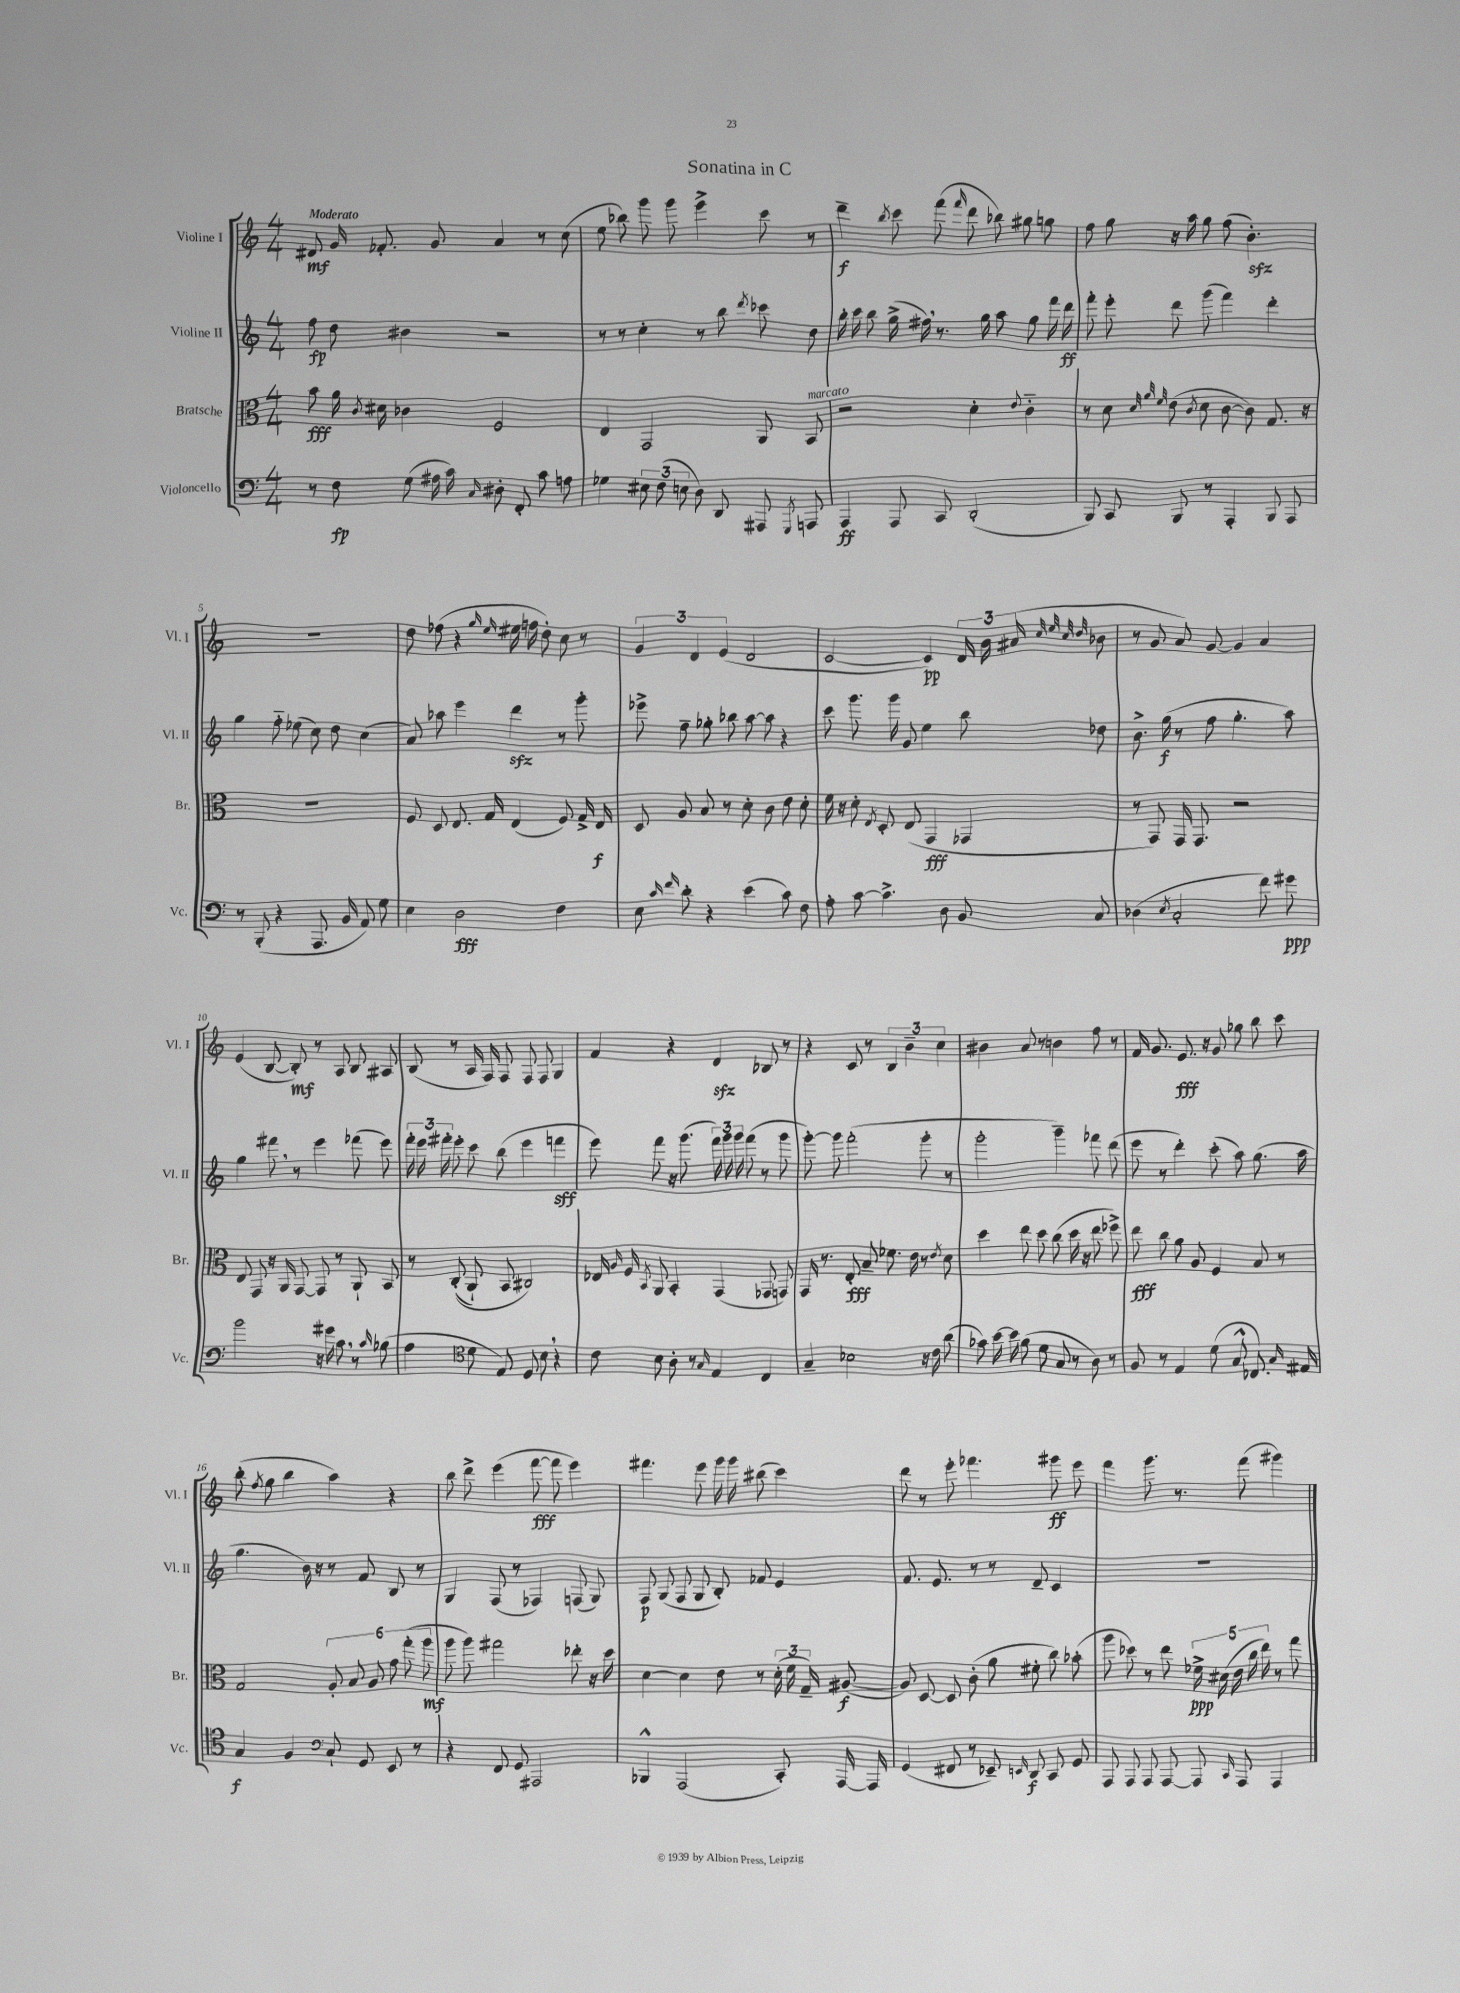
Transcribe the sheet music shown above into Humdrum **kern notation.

**kern	**kern	**kern	**kern
*staff4	*staff3	*staff2	*staff1
*clefF4	*clefC3	*clefG2	*clefG2
*k[]	*k[]	*k[]	*k[]
*M4/4	*M4/4	*M4/4	*M4/4
8r	8b	8ff	8d#
8F	16a	8dd	16g
.	8qc	.	.
.	16d#	.	8.f-'
(8G	4c-	4b#	.
16A#	.	.	8g
16c)	.	.	.
16qqC	.	.	.
8D#'	2F	2r	4a
8FF'	.	.	.
8c	.	.	8r
8A	.	.	(8cc
=	=	=	=
4G-	4E	8r	8ee
.	.	8r	8bb-)
12E#	2GG	4cc'	8ggg
(12F	.	.	.
.	.	.	8ggg
12E	.	.	.
8D)	.	8r	4eee^
8DD	.	8bb	.
.	.	8qddd	.
8AAA#	8AA	8ccc-	8ccc
8qGGG	.	.	.
8AAA	8BB	8dd	8r
=	=	=	=
4AAA	2r	16bb'	4ddd~
.	.	16ccc	.
.	.	8bb	.
.	.	.	8qbb
8AAA	.	(16gg^	8ccc
.	.	16ff#)	.
8CC	.	8.r	(8fff
.	.	.	16qqfff
(2DD'	4d'	.	8ddd
.	.	16gg	.
.	.	8aa	8bb-)
.	8qqe	.	.
.	4c'~	8gg	8gg#
.	.	16fff	8gg
.	.	16ddd	.
=	=	=	=
8BBB)	8r	8fff'	8ff
8CC	8d	8eee'	8gg
.	32qqd	.	.
.	32qqa	.	.
.	32qqf	.	.
8BBB	(8e	8ddd	16r
.	.	.	16aa
.	8qc	.	.
8r	8d	(8ggg	8gg
4AAA'	[8c	4fff)	(8ff
.	8c])	.	4.b')
8BBB	8.G	4ddd'	.
8AAA	.	.	.
.	16r	.	.
=	=	=	=
8r	1r	4gg	1r
(8BBB'	.	.	.
4r	.	8ff'~	.
.	.	(8ee-	.
8.AAA	.	8cc)	.
.	.	8dd	.
16BB	.	.	.
8AA)	.	(4cc	.
8G	.	.	.
=	=	=	=
4E	8F	8a)	8dd
.	8D	8aa-	(8ff-
2D	8.E	4eee	4r
.	16G	.	.
.	.	.	16qqgg
.	.	.	16qqee
.	(4E	4ddd	16ee#
.	.	.	16ff
.	.	.	8dd')
4F	8F)	8r	8cc
.	16G^	8ggg'	8r
.	16E	.	.
=	=	=	=
8E	8D	8eee-^	6g
16qqc	.	.	.
16qqf	.	.	.
8d'	8A	8ff~	.
.	.	.	6d
4r	8B	8gg-'	.
.	.	.	(6e
.	8r	8bb-	.
(4e	8d'	[8aa	2d
.	8c	8aa]	.
8c)	8e	4r	.
8F	8d'	.	.
=	=	=	=
8A'	16f	8ccc	[2c
.	16r	.	.
[8c	8d'	8.ggg	.
.	8qE	.	.
4.c^]	8D'	.	.
.	.	16ggg	.
.	(8E	8g	.
.	4GG	4ee	4c])
8D	.	.	.
8BB	4GG-	8bb	24d
.	.	.	24b
.	.	.	(24a#
.	.	.	32qqcc
.	.	.	32qqee
.	.	.	32qqcc
.	.	.	32qqdd
8C	.	8dd-	8b-
=	=	=	=
(4D-	8r	8.b^	8r
.	8GG)	.	8g
.	.	(16gg	.
8qE	.	.	.
2C'	16GG	8r	8a)
.	8.GG	.	.
.	.	8ff	[8g
.	2r	4.gg'	4g]
8f)	.	.	4a
8g#	.	8aa)	.
=	=	=	=
2b	8E	4gg	(4e
.	8GG	.	.
.	16r	8fff#	[8B
.	16AA	.	.
.	[8GG	8r	8B'])
16r	8GG]	4eee	8r
16g#	.	.	.
8c	8r	.	8A
8r	8AA`	(8fff-	8B
16qqc	.	.	.
(8B-	8BB	8eee)	8A#
=	=	=	=
4A	8r	24fff'	(8B
.	.	24eee	.
.	.	24fff#'	.
.	&((8C'	8eee'	8r
*clefC4	*	*	*
8d	8AA`)	8ccc	16A
.	.	.	16F)
8E)	8BB	(8bb	8F
8D	2C#&)	4eee	8F
8B	.	.	8F
4r	.	4fff	4G
=	=	=	=
8c	16E-	8eee)	4f
.	16qqA	.	.
.	16F	.	.
.	8qBB	.	.
8B	8AA	8fff	.
8A'	4BB'	16r	4r
.	.	(8.ggg	.
8r	.	.	.
16qqG	.	.	.
4E	(4GG	24fff)	4d
.	.	24ggg	.
.	.	24ggg	.
.	.	(8fff	.
4C	8GG-	8r	8B-
.	8GG)	8ggg	8r
=	=	=	=
4G~	16GG	[8ggg')	4r
.	8.r	.	.
.	.	8ggg]	.
2B-	8E'	(2fff'	8c
.	8B~	.	8r
.	8.f-	.	6B
.	.	.	6b~
.	16e	.	.
16r	8r	8ggg'	.
16c	.	.	.
.	.	.	6cc
.	8qe	.	.
(8a	8d	8r	.
=	=	=	=
8g-)	4dd	2ggg'	4b#
[16b	.	.	.
16b]	.	.	.
(8f	8ee	.	8a
8d	8dd	.	8r
8G	(8cc	4ggg~)	4b
8r	16dd	.	.
.	16r	.	.
8A)	8ee	8fff-	8ff
8r	8ff-^)	(8ddd	8r
=	=	=	=
8F	8ee	8eee	16f
.	.	.	8.g
8r	8cc	8r	.
4E	8a	4ddd')	8.e
.	8A	.	.
.	.	.	16r
(8d	4F	(8ccc'	8g
8G^^	.	8aa)	8gg-
8.C-)	8B	(8.gg	8bb
.	8r	.	8ccc
16qqG	.	.	.
16E#	.	16aa	.
=	=	=	=
4G	2G	4.gg	(8bb'
.	.	.	8qff
.	.	.	8gg
4F	.	.	4bb
.	.	16b)	.
.	.	16r	.
*clefF4	*	*	*
8C`	12A'	8r	4aa)
.	12B	.	.
8GG	.	8f	.
.	12A	.	.
8EE	12g	8B	4r
.	(12gg'	.	.
8r	.	8r	.
.	12aa	.	.
=	=	=	=
4r	8aa	4G	8bb
.	8aa)	.	8ddd^
8FF	2gg#	(8F	(4eee
8GG	.	8r	.
2AAA#	.	4F-)	[8fff
.	.	.	8fff]
.	8ee-'	(8F	4eee)
.	16r	8G)	.
.	16dd	.	.
=	=	=	=
4BBB-^^	[4d	8F	4.fff#
.	.	(8G	.
(2AAA	4d]	8F	.
.	.	8G	8eee
.	8e	8B')	16ggg
.	.	.	16ggg
.	8r	8f-	(8bb#
8CC')	(24d'	4e	4ccc)
.	24f	.	.
.	24G~)	.	.
[16AAA	([8A#	.	.
16AAA]	.	.	.
=	=	=	=
(4GG	8A#])	8.f	8ddd
.	[8D	.	8r
.	.	8.e	.
8FF#	8D]	.	8eee'
8r	(8c'	8r	4.fff-
8EE-~)	8a	8r	.
16qqEE	.	.	.
8DD	8f#'	8d~	.
8CC	8cc)	4c	8ggg#
8GG	(8b-'	.	8eee
=	=	=	=
8AAA	8aa	1r	4fff
8AAA	8dd-)	.	.
8AAA	8r	.	8.ggg
[8AAA	8ee	.	.
.	.	.	8.r
8AAA]	20f-^	.	.
.	(20d#	.	.
.	20e	.	.
16qqCC	.	.	.
8AAA	.	.	(8fff
.	20cc	.	.
.	20ee)	.	.
4AAA	8r	.	4ggg#)
.	8gg	.	.
==	==	==	==
*-	*-	*-	*-
